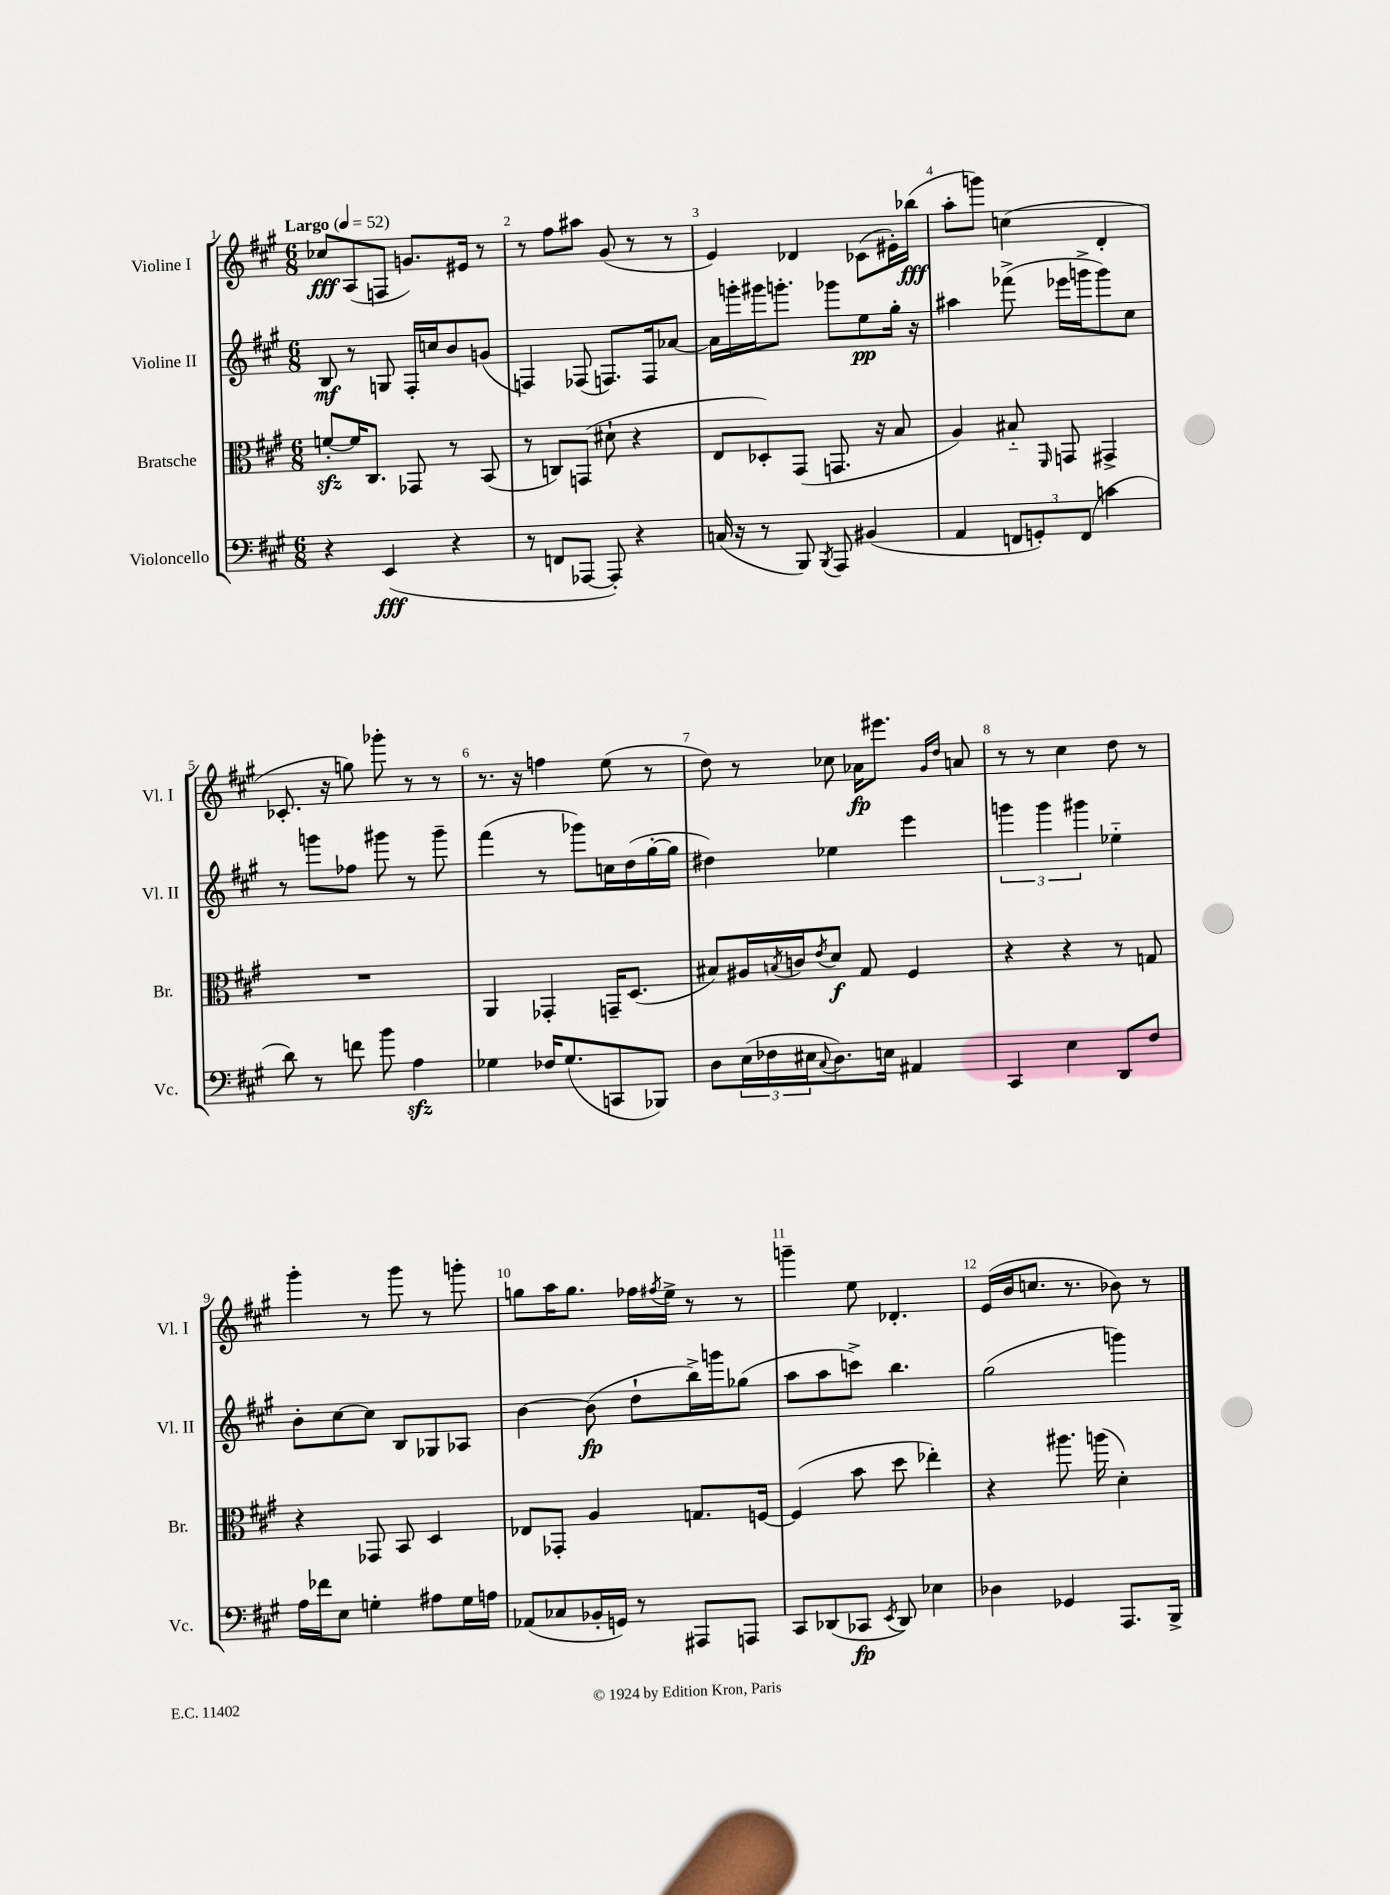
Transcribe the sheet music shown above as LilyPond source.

<<
\new StaffGroup <<
\new Staff = "s0" \with { instrumentName = "Violine I" shortInstrumentName = "Vl. I" } {
    \clef treble \key a \major \numericTimeSignature \time 6/8 \tempo "Largo" 4 = 52
    ces''8\fff a8( f8 g'8.) eis'16 r8 |
    r8 fis''8 ais''8 gis'8( r8 r8 |
    e'4) des'4 ces'8( eis'16-.) bes''16\fff( |
    a''8-. g'''8) c''4( d'4-. |
    ces'8.-. r16 g''8) ges'''8-. r8 r8 |
    r8. r16 f''4 e''8( r8 |
    d''8) r8 ces''8 aes'16\fp eis'''8. \grace { gis'16 d''16 } a'8 |
    r8 r8 cis''4 d''8 r8 |
    gis'''4-. r8 gis'''8 r8 g'''8-. |
    g''8 a''16 g''8. fes''16 \acciaccatura { fis''8 } e''16-> r8 r8 |
    g'''4-- e''8 des'4.-. |
    e'16( b'16 c''8. r8. bes'8) r8 \bar "|." |
}
\new Staff = "s1" \with { instrumentName = "Violine II" shortInstrumentName = "Vl. II" } {
    \clef treble \key a \major \numericTimeSignature \time 6/8
    b8\mf r8 g8 fis16-. c''16 b'8 g'8( |
    f4) fes8( f8.) f16 aes'8~ |
    aes'16 g'''16-. gis'''16 g'''8.-. ges'''8 e''8\pp gis''16-. r16 |
    ais''4 fes'''8->( ees'''16 g'''16-> g'''8) cis''8 |
    r8 g'''8 fes''8 gis'''8 r8 gis'''8-- |
    fis'''4( r8 ges'''8) c''16 d''16( gis''16~-. gis''16 |
    dis''4) ees''4 e'''4 |
    \tuplet 3/2 { g'''4 g'''4 gis'''4 } ees''4-_ |
    b'8-. cis''8~ cis''8 b8 ges8 aes8 |
    b'4~ b'8\fp( d''8-! b''16->) g'''16 ges''8( |
    a''8 a''8 c'''8->) b''4. |
    gis''2( g'''4) \bar "|." |
}
\new Staff = "s2" \with { instrumentName = "Bratsche" shortInstrumentName = "Br." } {
    \clef alto \key a \major \numericTimeSignature \time 6/8
    f'8~-.\sfz f'16 cis8. ges,8 r8 b,8( |
    r8 c8) g,8( dis'8-! r4 |
    e8 des8-.) gis,8( g,8. r16 b8 |
    a4) bis8-_ \grace { fis,16 } g,8 gis,4-> |
    R2. |
    a,4 ges,4-. g,16-- d8.( |
    bis8) ais16 \acciaccatura { b8 } c'16 \acciaccatura { e'8 } d'8\f gis8 fis4 |
    r4 r4 r8 g8 |
    r4 ges,8 b,8 d4 |
    ees8 ges,8-. a4 g8. f16~ |
    f4( b'8 d''8 ees''4-.) |
    r4 ais''8. a''16( d'4-.) \bar "|." |
}
\new Staff = "s3" \with { instrumentName = "Violoncello" shortInstrumentName = "Vc." } {
    \clef bass \key a \major \numericTimeSignature \time 6/8
    r4 e,4\fff( r4 |
    r8 f,8 aes,,8~ aes,,8-.) r4 |
    c16( r16 r8 b,,8) \acciaccatura { b,,8 } a,,8 bis,4( |
    a,4 \tuplet 3/2 { f,8 g,8-.) f,8( } c'4 |
    d'8) r8 f'8 b'8 a4\sfz |
    ges4 fes16 ges8.( c,8 bes,,8) |
    d8 \tuplet 3/2 { e16( fes16 eis16 } \appoggiatura { cis8 } d8.) e16 ais,4 |
    cis,4 e4 d,8 fis8 |
    a16 fes'16 e8 g4-. ais8 g16 a16 |
    aes,8( ces8 bes,16-. g,16) r8 ais,,8 a,,8 |
    cis,8 des,8( ces,8\fp \acciaccatura { e,8 } des,8) ees4 |
    des4 ges,4 a,,8. b,,16-> \bar "|." |
}
>>
>>
\layout { \context { \Score \override BarNumber.break-visibility = ##(#f #t #t) barNumberVisibility = #all-bar-numbers-visible } }
